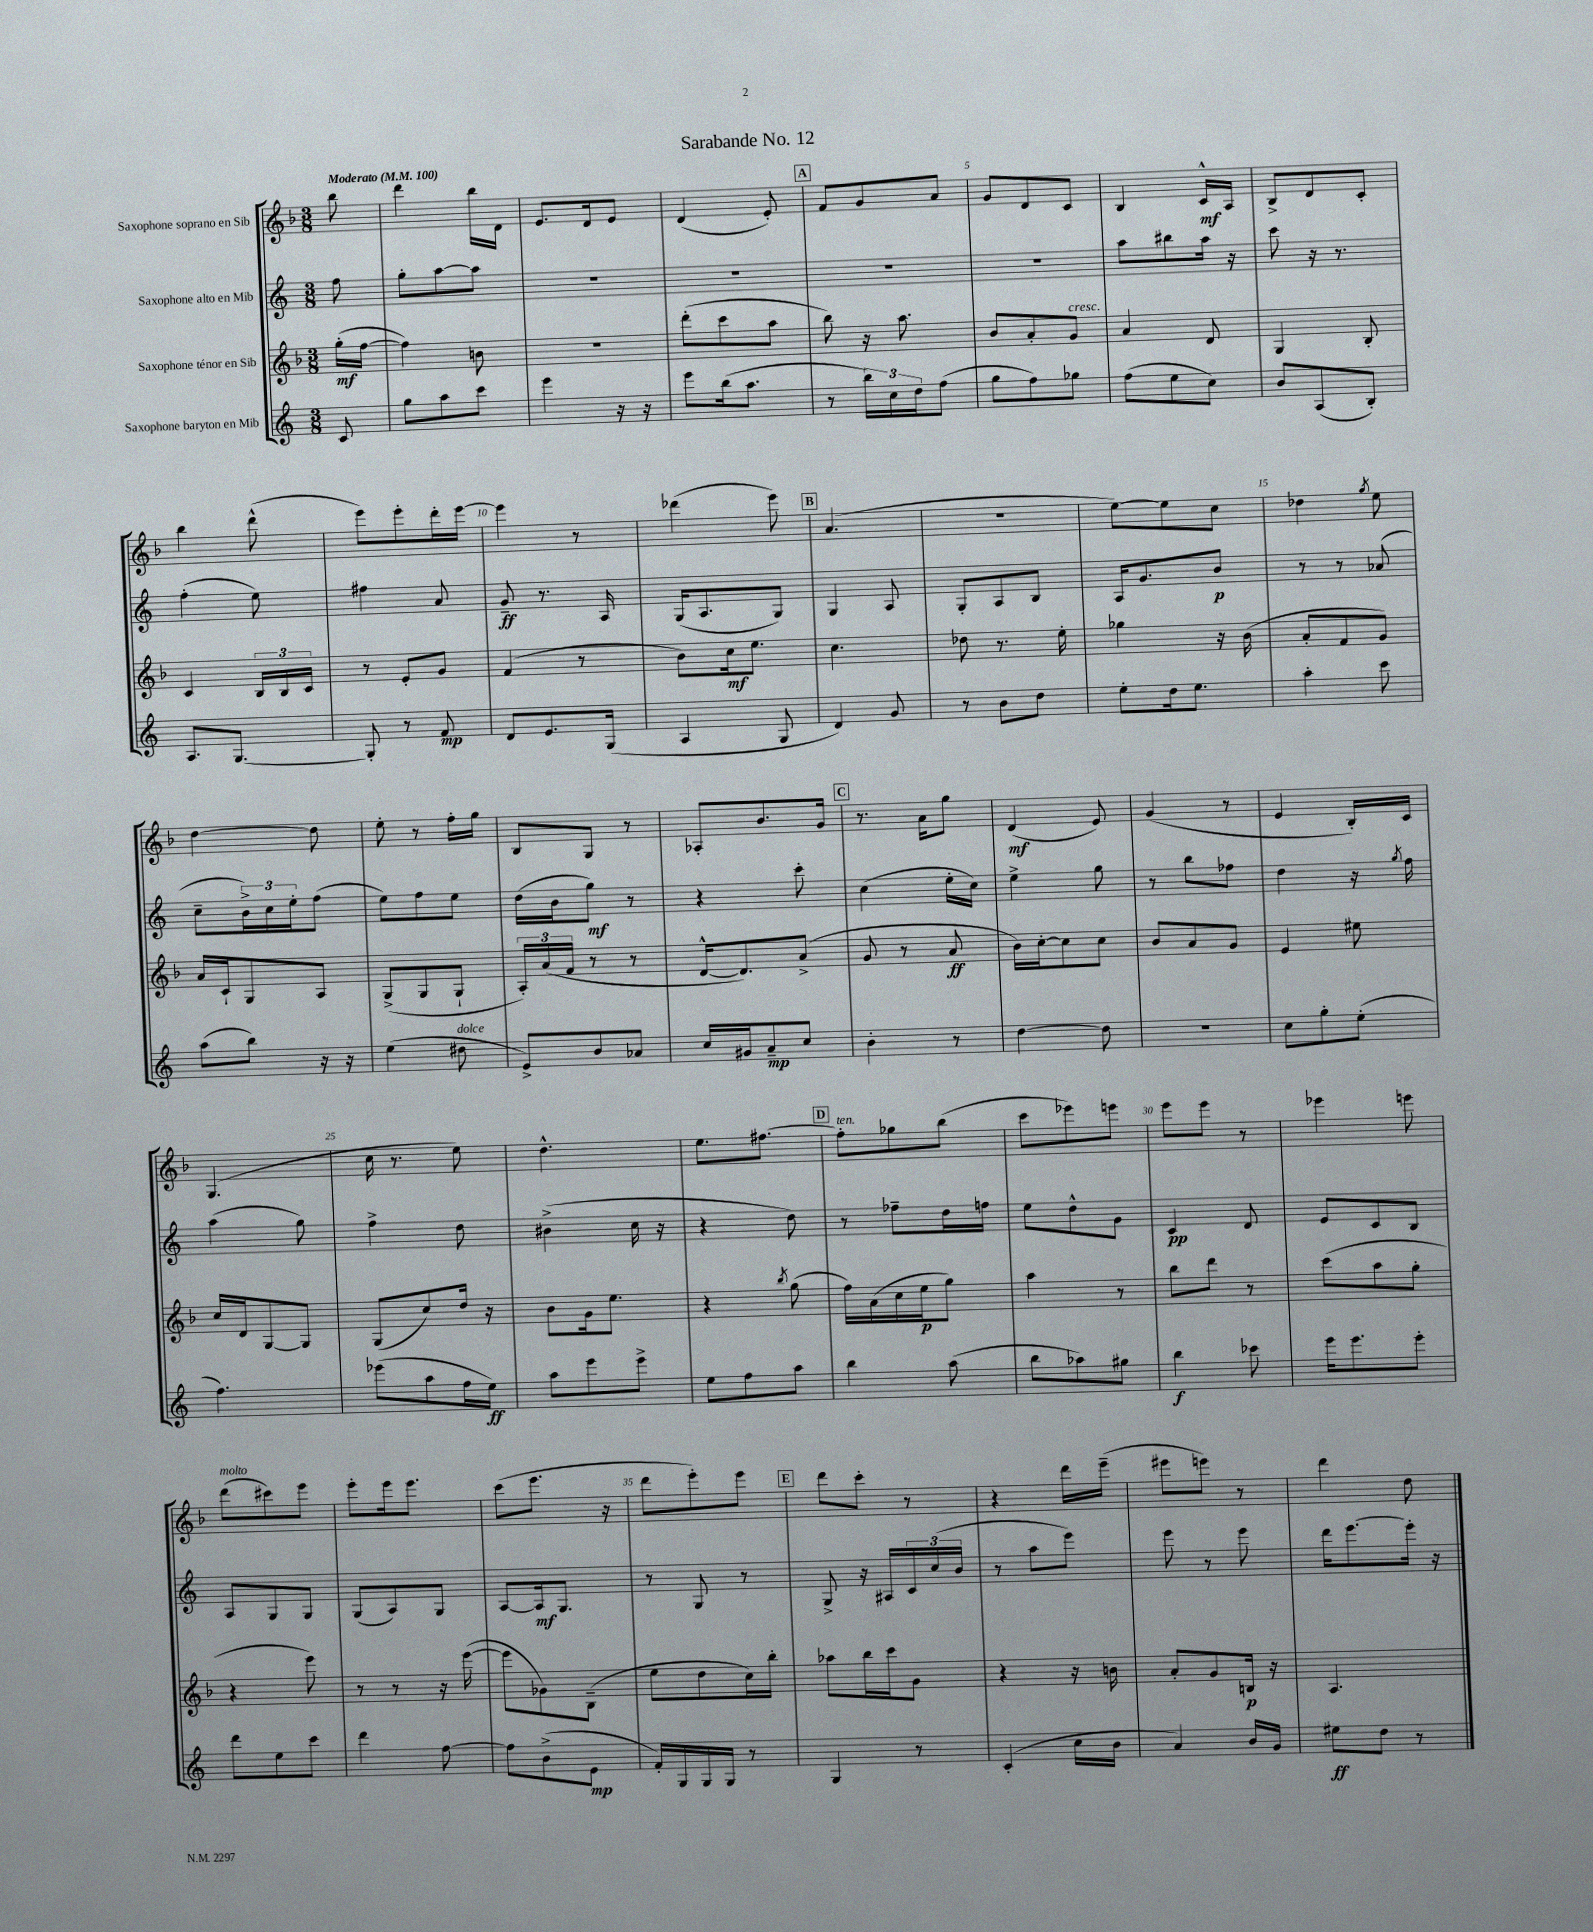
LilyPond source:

\header { title = "Sarabande No. 12" }
<<
\new StaffGroup <<
\new Staff = "s0" \with { instrumentName = "Saxophone soprano en Sib" } {
    \clef treble \key f \major \numericTimeSignature \time 3/8 \partial 8 \tempo "Moderato" 4 = 100
    bes''8 |
    d'''4 bes''16 d'16 |
    e'8. d'16 e'8 |
    d'4( e'8-.) |
    \mark \markup { \box "A" } f'8 g'8 a'8 |
    g'8 d'8 c'8 |
    bes4 c'16-^\mf a16 |
    bes8-> d'8 c'8-. |
    bes''4 d'''8-^( |
    e'''8) e'''8-. d'''16-. e'''16~ |
    e'''4 r8 |
    des'''4( e'''8) |
    \mark \markup { \box "B" } a'4.( |
    R4. |
    e''8~) e''8 c''8 |
    des''4 \acciaccatura { g''8 } e''8 |
    d''4~ d''8 |
    e''8-. r8 f''16-. g''16 |
    bes8 g8 r8 |
    aes8-. bes'8. g'16 |
    \mark \markup { \box "C" } r8. a'16 g''8 |
    d'4\mf( e'8) |
    g'4( r8 |
    e'4 bes16-.) c'16 |
    g4.( |
    c''16 r8. e''8) |
    d''4.-^ |
    e''8. fis''8.~ |
    \mark \markup { \box "D" } fis''8-.^\markup { \italic "ten." } ges''8 bes''8( |
    c'''8 ees'''8) e'''8 |
    e'''8 e'''8 r8 |
    ees'''4 e'''8 |
    d'''8^\markup { \italic "molto" }( cis'''8) e'''8 |
    e'''8-. e'''16 e'''8. |
    c'''8( e'''8. r16 |
    d'''8 e'''8-.) e'''8 |
    \mark \markup { \box "E" } d'''8 c'''8-. r8 |
    r4 d'''16 e'''16--( |
    eis'''8 e'''8) r8 |
    d'''4 d''8 \bar "|." |
}
\new Staff = "s1" \with { instrumentName = "Saxophone alto en Mib" } {
    \clef treble \key c \major \numericTimeSignature \time 3/8 \partial 8
    f''8 |
    g''8-. a''8~ a''8 |
    R4. |
    R4. |
    \mark \markup { \box "A" } R4. |
    R4. |
    a''8 bis''8 a''16 r16 |
    c'''8 r16 r8. |
    f''4-.( e''8) |
    fis''4 a'8 |
    g'8--\ff r8. a16 |
    g16( a8. g8) |
    \mark \markup { \box "B" } g4 a8 |
    g8-. a8 b8 |
    a16 g'8. b'8\p |
    r8 r8 aes'8( |
    c''8-- \tuplet 3/2 { b'16->) c''16 e''16-. } f''8( |
    e''8) f''8 e''8 |
    d''16( b'16 g''8\mf) r8 |
    r4 c'''8-. |
    \mark \markup { \box "C" } c''4( e''16-. c''16) |
    e''4-> g''8 |
    r8 b''8 fes''8 |
    d''4 r16 \acciaccatura { g''8 } f''16 |
    a''4( g''8) |
    f''4-> d''8 |
    bis'4->( c''16 r16 |
    r4 d''8) |
    \mark \markup { \box "D" } r8 fes''8-- d''16 f''16 |
    e''8 d''8-^ g'8 |
    c'4\pp d'8 |
    e'8 c'8 b8 |
    a8 g8 g8 |
    g8( a8) g8 |
    a8~ a16\mf g8. |
    r8 g8 r8 |
    \mark \markup { \box "E" } g8-> r16 ais16 \tuplet 3/2 { c'16 c''16( b'16 } |
    r8 a''8 e'''8) |
    e'''8 r8 e'''8 |
    d'''16 e'''8.~ e'''16-. r16 \bar "|." |
}
\new Staff = "s2" \with { instrumentName = "Saxophone ténor en Sib" } {
    \clef treble \key f \major \numericTimeSignature \time 3/8 \partial 8
    g''16-.\mf( f''16~ |
    f''4) b'8 |
    R4. |
    d'''8-.( c'''8 a''8 |
    \mark \markup { \box "A" } bes''8) r16 a''8. |
    bes'8 a'8-. g'8^\markup { \italic "cresc." } |
    a'4 d'8 |
    g4 bes8-. |
    c'4 \tuplet 3/2 { bes16 bes16 c'16 } |
    r8 e'8-. g'8 |
    f'4( r8 |
    bes'8) c''16\mf e''8. |
    \mark \markup { \box "B" } c''4. |
    des''8 r8. e''16-. |
    ges''4 r16 bes'16( |
    a'8-. f'8 g'8) |
    a'16 c'16-! g8 a8 |
    g8->( g8 g8-! |
    \tuplet 3/2 { a16-.) a'16( f'16 } r8 r8 |
    d'16~-^ d'8.) a'8->( |
    \mark \markup { \box "C" } g'8 r8 a'8\ff |
    bes'16) c''16~-. c''8 c''8 |
    bes'8 a'8 g'8 |
    e'4 eis''8 |
    c''16 d'16 g8~ g8 |
    g8( c''8) d''16 r16 |
    bes'8 g'16 e''8. |
    r4 \acciaccatura { bes''8 } g''8( |
    \mark \markup { \box "D" } f''16) a'16( c''16 e''16\p g''8) |
    a''4 r8 |
    bes''8 d'''8 r8 |
    c'''8( a''8 g''8-. |
    r4 e'''8) |
    r8 r8 r16 e'''16~( |
    e'''8 ges'8) bes8--( |
    e''8 d''8 c''16) bes''16-. |
    \mark \markup { \box "E" } aes''8 bes''16 c'''16 g'8 |
    r4 r16 b'16 |
    a'8-. g'8 b16\p r16 |
    a4. \bar "|." |
}
\new Staff = "s3" \with { instrumentName = "Saxophone baryton en Mib" } {
    \clef treble \key c \major \numericTimeSignature \time 3/8 \partial 8
    c'8 |
    g''8 a''8 c'''8 |
    e'''4 r16 r16 |
    e'''8 b''16( a''8. |
    \mark \markup { \box "A" } r8 \tuplet 3/2 { b''16) c''16 d''16 } f''8( |
    g''8 f''8) ges''8 |
    f''8( e''8 c''8) |
    b'8 a8( b8-.) |
    a8. g8.~ |
    g8-. r8 f'8\mp |
    d'8 e'8. g16( |
    a4 g8 |
    \mark \markup { \box "B" } d'4) g'8 |
    r8 b'8 d''8 |
    e''8-. d''16 e''8. |
    a''4-. c'''8 |
    a''8( b''8) r16 r16 |
    e''4( dis''8^\markup { \italic "dolce" } |
    e'8->) b'8 aes'8 |
    c''16 gis'16 a'8--\mp c''8 |
    \mark \markup { \box "C" } b'4-. r8 |
    d''4~ d''8 |
    R4. |
    c''8 g''8-. e''8-.( |
    f''4.) |
    ees'''8( a''8 f''16 e''16\ff) |
    a''8 e'''8 e'''8-> |
    e''8 f''8 a''8 |
    \mark \markup { \box "D" } b''4 a''8( |
    b''8 aes''8) gis''8 |
    b''4\f ces'''8 |
    e'''16 e'''8. e'''8-. |
    d'''8 e''8 c'''8 |
    d'''4 f''8~ |
    f''8 b'8->( e'8\mp |
    f'16-.) g16 g16 g16 r8 |
    \mark \markup { \box "E" } g4 r8 |
    c'4-.( c''16 b'16 |
    a'4) b'16 g'16 |
    eis''8\ff d''8 r8 \bar "|." |
}
>>
>>
\layout { \context { \Score \override BarNumber.break-visibility = ##(#f #t #t) barNumberVisibility = #(every-nth-bar-number-visible 5) } }
